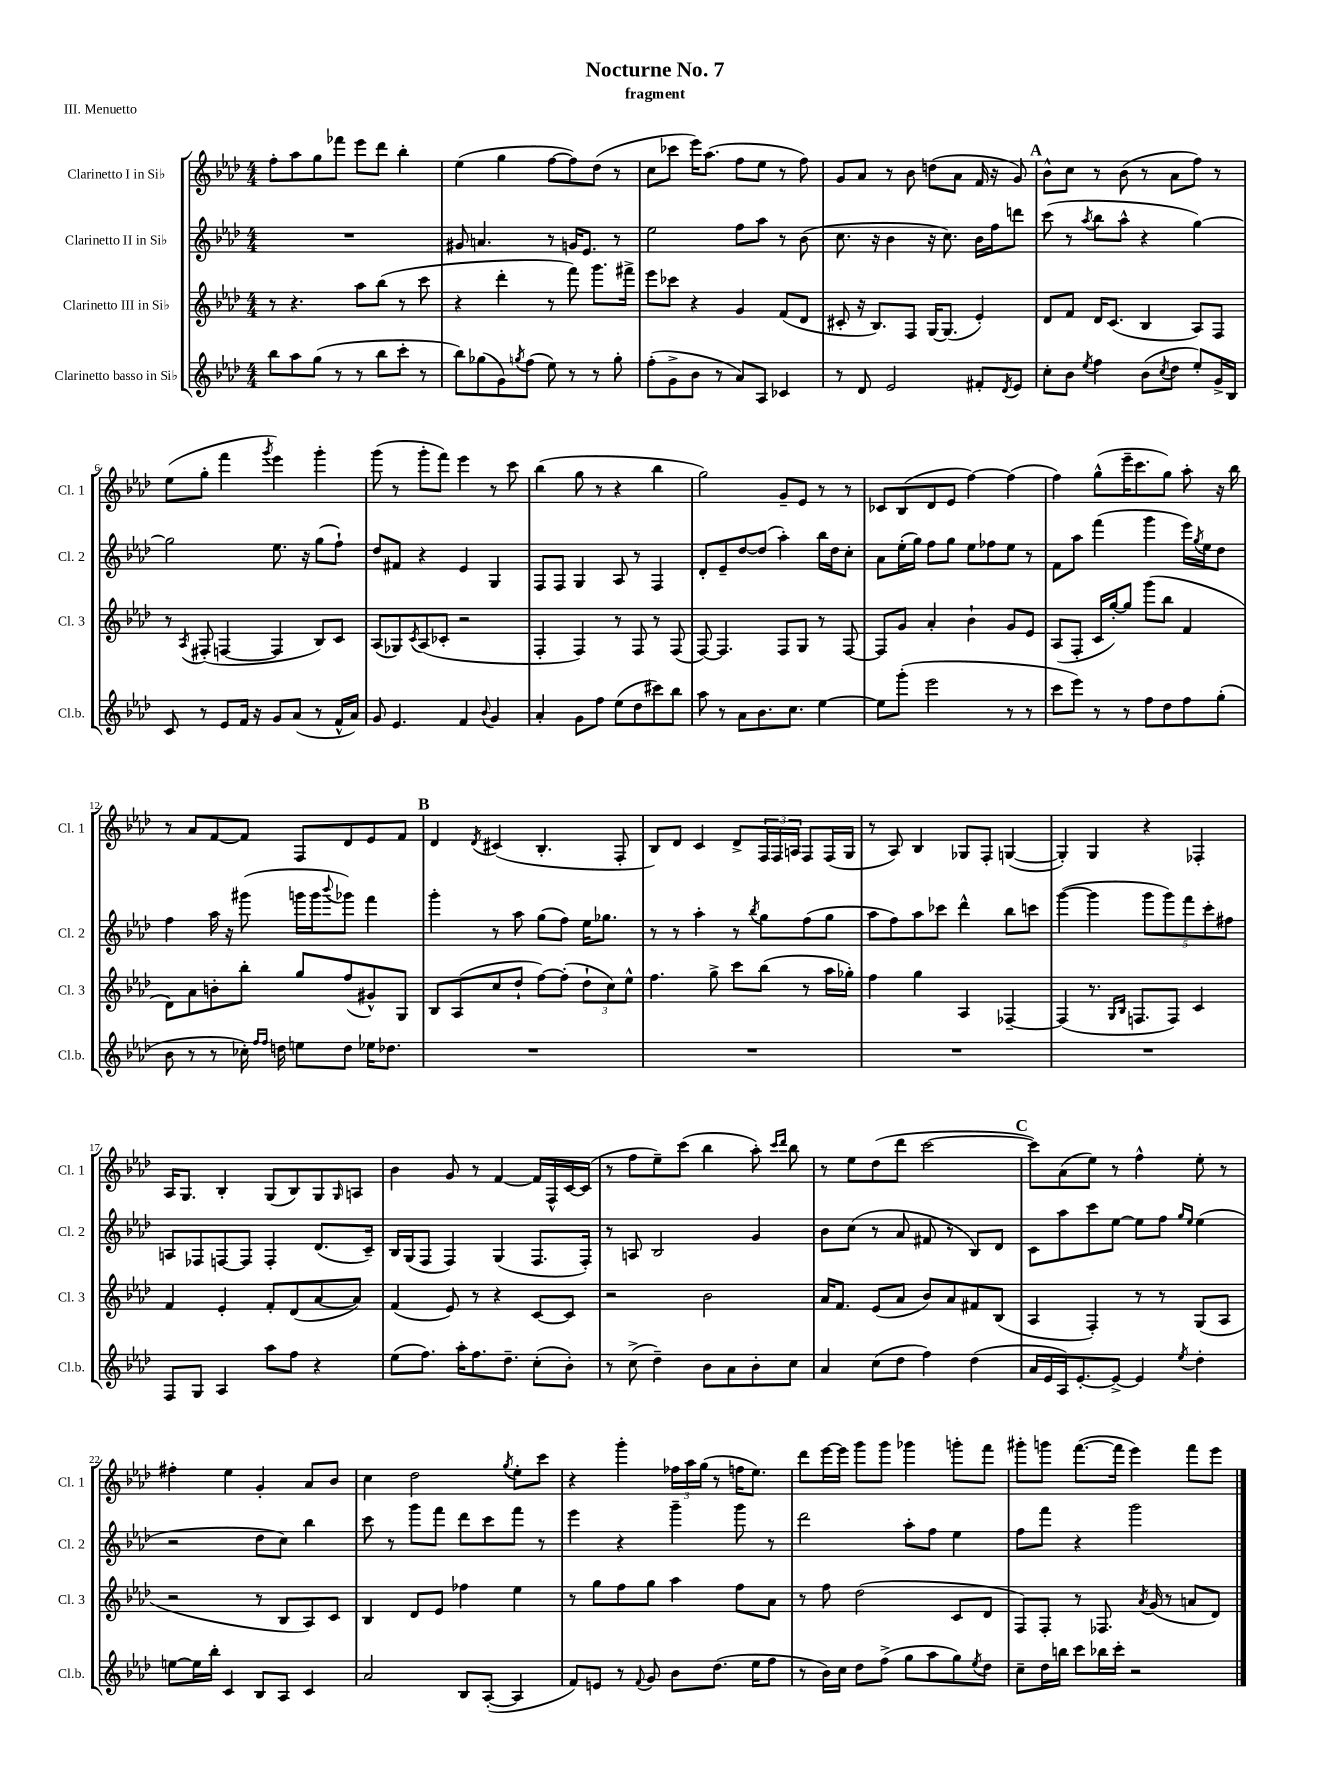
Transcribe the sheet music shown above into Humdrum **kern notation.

**kern	**kern	**kern	**kern
*staff4	*staff3	*staff2	*staff1
*clefG2	*clefG2	*clefG2	*clefG2
*k[b-e-a-d-]	*k[b-e-a-d-]	*k[b-e-a-d-]	*k[b-e-a-d-]
*M4/4	*M4/4	*M4/4	*M4/4
8bb-	8r	1r	8ff'
8aa-	4.r	.	8aa-
(8gg	.	.	8gg
8r	.	.	8fff-
8r	8aa-	.	8eee-
8bb-	(8bb-	.	8ddd-
8ccc'	8r	.	4bb-'
8r	8ccc	.	.
=	=	=	=
8bb-)	4r	8g#	(4ee-
(8gg-	.	4.a	.
8g)	4ddd-'	.	4gg
8qgg	.	.	.
(8ff	.	.	.
8ee-)	8r	8r	[8ff
8r	8fff)	16g	8ff])
.	.	8.e-	.
8r	8.ggg	.	(8dd-
8gg'	.	8r	8r
.	16fff#^	.	.
=	=	=	=
(8ff'	8eee-	2ee-	8cc
8g^	8ccc-	.	8ccc-
8b-	4r	.	16eee-)
.	.	.	(8.aa-
8r	.	.	.
8a-)	4g	8ff	8ff
8A-	.	8aa-	8ee-
4c-	(8f	8r	8r
.	8d-	(8b-	8ff)
=	=	=	=
8r	8c#'	8.cc	8g
8d-	16r	.	8a-
.	8.B-)	16r	.
2e-	.	4b-	8r
.	8F	.	8b-
.	[16G	16r	(8dd
.	(8.G]	8.cc)	.
.	.	.	8a-
8f#'	4e-')	16b-	16f
.	.	16ff	16r
8qd-	.	.	.
8e-	.	8ddd	8g)
=	=	=	=
8cc'	8d-	(8ccc	8b-^^
8b-	8f	8r	8cc
8qee-	.	8qaa-	.
4ff	16d-	8bb-	8r
.	(8.c	.	.
.	.	8aa-^^	(8b-
(8b-	4B-	4r	8r
8qcc	.	.	.
8dd-	.	.	8a-
8ee-')	8A-)	[4gg)	8ff)
16g^	8F	.	8r
16B-	.	.	.
=	=	=	=
8c	8r	2gg]	(8ee-
.	8qA-	.	.
8r	(8F#'	.	8gg'
8e-	[4F	.	4fff
16f	.	.	.
16r	.	.	.
.	.	.	8qggg
8g	4F]	8.ee-	4eee-)
(8a-	.	.	.
.	.	16r	.
8r	8B-)	(8gg	4ggg'
16f^^	8c	8ff`)	.
16a-)	.	.	.
=	=	=	=
8g	(8A-	8dd-	(8ggg
4.e-	8G-)	8f#	8r
.	8qc	.	.
.	(8A-	4r	8ggg'
.	8c-'	.	8fff)
4f	2r	4e-	4eee-
8qqb-	.	.	.
4g	.	4G	8r
.	.	.	8ccc
=	=	=	=
4a-'	4F'	8F	(4bb-
.	.	8F	.
8g	4F)	4G	8gg
8ff	.	.	8r
(8ee-	8r	8A-	4r
8dd-	8F	8r	.
8ccc#)	8r	4F	4bb-
8bb-	(8F	.	.
=	=	=	=
8aa-	[8F)	8d-'	2gg)
8r	4.F]	8e-~	.
8a-	.	[8dd-	.
8.b-	.	(8dd-]	.
.	8F	4aa-')	8g~
8.cc	.	.	.
.	8G	.	8e-
[4ee-	8r	16bb-	8r
.	.	16dd-	.
.	[8F	8cc'	8r
=	=	=	=
8ee-]	8F]	8a-	8c-
(8ggg'	8g	(16ee-'	(8B-
.	.	16gg)	.
2eee-	4a-'	8ff	8d-
.	.	8gg	8e-
.	4b-`	8ee-	[4ff)
.	.	8ff-	.
8r	8g	8ee-	(4ff]
8r	8e-	8r	.
=	=	=	=
8ccc	(8A-	8f	4ff)
8eee-)	8F'	8aa-	.
8r	16c	(4fff	(8gg^^
.	[16gg')	.	.
8r	8gg]	.	16eee-~
.	.	.	8.ccc
8ff	(8ggg	4ggg	.
8dd-	8bb-	.	8gg)
8ff	4f	16eee-)	8aa-'
.	.	8qgg	.
.	.	16ee-	.
(8gg'	.	8dd-	16r
.	.	.	16bb-
=	=	=	=
8b-	8d-)	4ff	8r
8r	8a-	.	8a-
8r	8b'	16aa-	[8f
.	.	16r	.
16cc-')	8bb-'	(8ggg#	8f]
16qqff	.	.	.
16qqff	.	.	.
16dd	.	.	.
8ee	8gg	16ggg	8F
.	.	16ggg	.
.	.	8qqbbb-	.
8dd	(8ff	8ggg-)	8d-
16ee-	8g#^^)	4fff	8e-
8.dd-	.	.	.
.	8G	.	8f
=	=	=	=
1r	8B-	4ggg'	4d-
.	(8A-	.	.
.	.	.	8qd-
.	8cc	8r	(4c#
.	8dd-`	8aa-	.
.	[8ff)	(8gg	4.B-'
.	(8ff']	8ff)	.
.	12dd-`	16ee-	.
.	.	8.gg-	.
.	12cc)	.	.
.	.	.	8F'
.	12ee-^^	.	.
=	=	=	=
1r	4.ff	8r	8B-)
.	.	8r	8d-
.	.	4aa-'	4c
.	8gg^	.	.
.	8ccc	8r	8d-^
.	.	8qbb-	.
.	(8bb-	8gg	24F
.	.	.	24F
.	.	.	24A
.	8r	(8ff	8F
.	16aa-	8gg	(16F
.	16gg-')	.	16G
=	=	=	=
1r	4ff	8aa-	8r
.	.	8ff)	8A-)
.	4gg	8aa-	4B-
.	.	8ccc-	.
.	4A-	4ddd-^^	8G-
.	.	.	8F'
.	[4F-~	8bb-	([4G
.	.	8ccc	.
=	=	=	=
1r	(4F-]	([4ggg	4G'])
.	8.r	4ggg]	4G
.	16qqG	.	.
.	16qqB-	.	.
.	8.F	.	.
.	.	10ggg	4r
.	.	10ggg)	.
.	8F)	.	.
.	.	10fff	.
.	4c	.	4F-'
.	.	10ccc'	.
.	.	10ff#	.
=	=	=	=
8F	4f	8A	16A-
.	.	.	8.G
8G	.	8F-	.
4A-	4e-'	[8F	4B-'
.	.	8F]	.
8aa-	8f'	4F'	(8G
8ff	(8d-	.	8B-)
4r	[8a-	(8.d-	8G
.	.	.	16qqG
.	8a-])	.	8A
.	.	16c~)	.
=	=	=	=
(8ee-	(4f	16B-	4b-
.	.	(16G	.
8.ff)	.	8F	.
.	8e-)	4F)	8g
16aa-'	.	.	.
8.ff	8r	.	8r
.	4r	(4G	[4f
8.dd-~	.	.	.
(8cc'	[8c	8.F	16f]
.	.	.	16F^^
8b-')	8c]	.	[16c
.	.	16F')	(16c]
=	=	=	=
8r	2r	8r	8r
(8cc^	.	8A	8ff
4dd-~)	.	2B-	8ee-~)
.	.	.	(8ccc
8b-	2b-	.	4bb-
8a-	.	.	.
8b-'	.	4g	8aa-')
.	.	.	16qqccc
.	.	.	16qqddd-
8cc	.	.	8bb-
=	=	=	=
4a-	16a-	8b-	8r
.	8.f	.	.
.	.	(8cc	8ee-
(8cc	(8e-	8r	(8dd-
8dd-	8a-	8a-	8ddd-
4ff)	8b-)	8f#	[2ccc
.	8a-	8r	.
(4dd-	8f#	8B-)	.
.	(8B-	8d-	.
=	=	=	=
16a-	4A-	8c	8ccc])
16e-	.	.	.
16A-)	.	8aa-	(8a-
[8.e-'	.	.	.
.	4F')	8ccc	8ee-)
8e-^_	.	[8ee-	8r
4e-]	8r	8ee-]	4ff^^
.	8r	8ff	.
.	.	16qqgg	.
8qee-	.	16qqee-	.
4dd-'	(8G	(4ee-	8ee-'
.	8A-	.	8r
=	=	=	=
[8ee	2r	2r	4ff#'
16ee]	.	.	.
16bb-'	.	.	.
4c	.	.	4ee-
8B-	8r	8dd-	4g'
8A-	8B-	8cc)	.
4c	8A-)	4bb-	8a-
.	8c	.	8b-
=	=	=	=
2a-	4B-	8ccc	4cc
.	.	8r	.
.	8d-	8ggg	2dd-
.	8e-	8fff	.
8B-	4ff-	8ddd-	.
([8A-'	.	8ccc	.
.	.	.	8qgg
4A-]	4ee-	8fff	8ee-'
.	.	8r	8ccc
=	=	=	=
8f)	8r	4eee-	4r
8e	8gg	.	.
8r	8ff	4r	4ggg'
8qqf	.	.	.
8g	8gg	.	.
8b-	4aa-	4ggg~	24ff-
.	.	.	24aa-
.	.	.	(24gg
(8.dd-	.	.	8r
.	8ff	8ggg	16ff
16ee-	.	.	8.ee-)
8ff	8a-	8r	.
=	=	=	=
8r	8r	2ddd-	8ddd-
16b-)	8ff	.	[16eee-
16cc	.	.	16eee-]
8dd-	(2dd-	.	8ggg
(8ff^	.	.	8ggg
8gg	.	8aa-'	4ggg-
8aa-	.	8ff	.
8gg)	8c	4ee-	8ggg'
8qee-	.	.	.
8dd-	8d-	.	8fff
=	=	=	=
8cc~	8F)	8ff	8ggg#'
16dd-	8F'	8fff	8ggg
16bb	.	.	.
8ccc	8r	4r	([8.fff
16bb-	8.F-	.	.
16ccc'	.	.	16fff]
2r	.	2ggg	4eee-)
.	8qa-	.	.
.	(16g	.	.
.	8r	.	.
.	8a	.	8fff
.	8d-)	.	8eee-
==	==	==	==
*-	*-	*-	*-
